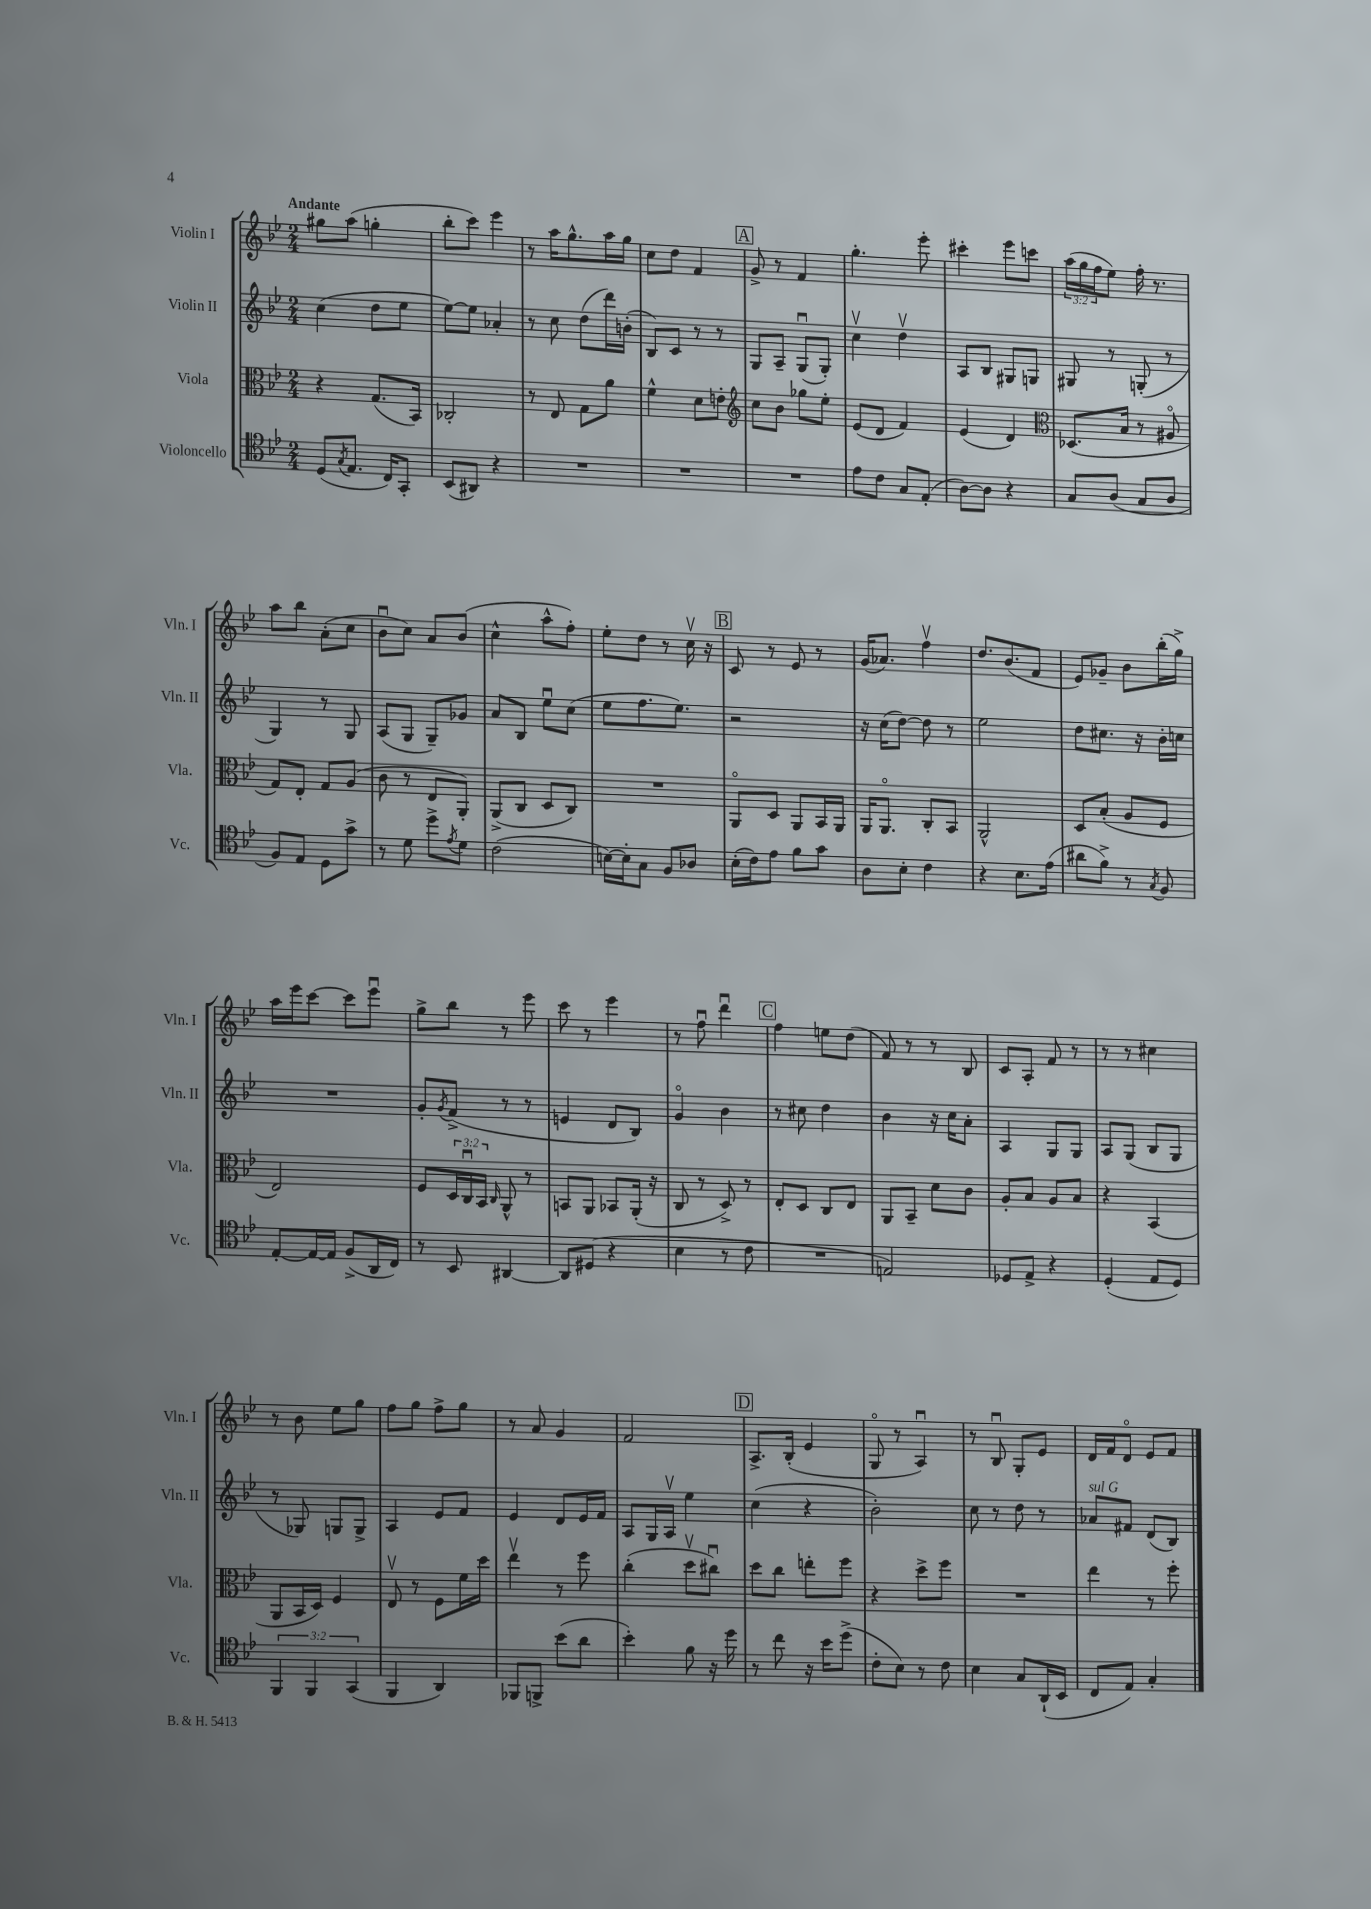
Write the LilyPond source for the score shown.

<<
\new StaffGroup <<
\new Staff = "s0" \with { instrumentName = "Violin I" shortInstrumentName = "Vln. I" } {
    \clef treble \key bes \major \numericTimeSignature \time 2/4 \override Staff.TupletNumber.text = #tuplet-number::calc-fraction-text \tempo "Andante"
    gis''8 a''8( g''4-. |
    bes''8-. c'''8) ees'''4 |
    r8 a''16 g''8.-^ a''16 g''16 |
    c''8 d''8 f'4 |
    \mark \markup { \box "A" } g'8-> r8 f'4 |
    g''4.-. ees'''8-. |
    cis'''4-. ees'''8 c'''8 |
    \tuplet 3/2 { a''16( g''16 f''16 } ees''8) f''16-. r8. |
    a''8 bes''8 a'8-.( c''8 |
    bes'8\downbow c''8) a'8 bes'8( |
    c''4-^ a''8-^ f''8-.) |
    ees''8-. d''8 r8 c''16\upbow r16 |
    \mark \markup { \box "B" } c'8 r8 ees'8 r8 |
    g'16( aes'8.) f''4\upbow |
    d''8. bes'8.( f'8 |
    ees'8) ges'8-- bes'8 bes''16-.( g''16->) |
    a''16 ees'''16 c'''8~ c'''8 ees'''8\downbow |
    g''8-> bes''8 r8 ees'''8 |
    c'''8 r8 ees'''4 |
    r8 f''8\downbow d'''4\downbow |
    \mark \markup { \box "C" } f''4 e''8 d''8( |
    f'8) r8 r8 bes8 |
    c'8 a8-. f'8 r8 |
    r8 r8 cis''4 |
    r8 bes'8 ees''8 g''8 |
    f''8 g''8 f''8-> g''8 |
    r8 a'8 g'4 |
    f'2 |
    \mark \markup { \box "D" } a8.-> bes16-.( ees'4 |
    g8\flageolet r8 a4\downbow) |
    r8 bes8\downbow g8-. ees'8 |
    d'16 f'16 d'8\flageolet ees'8 f'8 \bar "|." |
}
\new Staff = "s1" \with { instrumentName = "Violin II" shortInstrumentName = "Vln. II" } {
    \clef treble \key bes \major \numericTimeSignature \time 2/4
    c''4( d''8 ees''8 |
    ees''8~) ees''8 aes'4-. |
    r8 c''8 d''8( d'''16) b'16-.( |
    bes8) c'8 r8 r8 |
    \mark \markup { \box "A" } g8 a8-- g8\downbow( g8-.) |
    c''4\upbow d''4\upbow |
    a8 bes8 gis8 g8 |
    gis8 r8 g8-.( r8 |
    g4) r8 g8 |
    a8( g8 g8--) ges'8 |
    a'8 bes8 ees''8\downbow c''8( |
    ees''8 f''8. ees''8.) |
    \mark \markup { \box "B" } r2 |
    r16 c''16( d''8~) d''8 r8 |
    ees''2 |
    d''8 cis''8. r16 bes'16-. c''16 |
    R2 |
    g'8-. \acciaccatura { g'8 } f'8->( r8 r8 |
    e'4 d'8 bes8) |
    g'4\flageolet bes'4 |
    \mark \markup { \box "C" } r8 cis''8 d''4 |
    bes'4 r16 c''16 a'8-. |
    a4 g8 g8 |
    a8 g8( bes8 g8 |
    r8 ges8) g8 g8-> |
    a4 ees'8 f'8 |
    ees'4 d'8 ees'16 f'16 |
    a8 g16 a16\upbow ees''4 |
    \mark \markup { \box "D" } c''4( r4 |
    bes'2-.) |
    c''8 r8 d''8 r8 |
    aes'8^\markup { \italic "sul G" } fis'8 d'8( bes8) \bar "|." |
}
\new Staff = "s2" \with { instrumentName = "Viola" shortInstrumentName = "Vla." } {
    \clef alto \key bes \major \numericTimeSignature \time 2/4 \override Staff.TupletNumber.text = #tuplet-number::calc-fraction-text
    r4 g8.( bes,16) |
    ces2-. |
    r8 ees8 g8 a'8 |
    f'4-^ d'8 e'8-. |
    \mark \markup { \box "A" } \clef treble c''8 bes'8 ges''8 ees''8-. |
    ees'8( d'8 f'4) |
    ees'4( d'4) |
    \clef alto des8.( bes16 r8 ais8\flageolet |
    g8) ees8-. g8 a8( |
    c'8 r8 ees8 a,8-.) |
    a,8->( c8 d8 c8) |
    R2 |
    \mark \markup { \box "B" } a,8\flageolet d8 a,8 bes,16 a,16 |
    a,16 a,8.\flageolet c8-. bes,8 |
    a,2-^ |
    d8 bes8-.( a8 f8 |
    ees2) |
    f8 \tuplet 3/2 { d16 c16\downbow bes,16 } \grace { c16 } a,8-^ r8 |
    b,8 a,8 bes,8 a,16-.( r16 |
    c8 r8 d8->) r8 |
    \mark \markup { \box "C" } ees8-. d8 c8 ees8 |
    a,8 bes,8-- d'8 c'8 |
    a8-. bes8 a8 bes8 |
    r4 bes,4( |
    a,8 bes,16 d16) f4 |
    ees8\upbow r8 f8 f'16 d''16 |
    ees''4\upbow r8 f''8 |
    c''4-.( d''8\upbow cis''8\downbow) |
    \mark \markup { \box "D" } d''8 c''8 e''8-. f''8 |
    r4 d''8-> f''8 |
    R2 |
    ees''4 r8 f''8-. \bar "|." |
}
\new Staff = "s3" \with { instrumentName = "Violoncello" shortInstrumentName = "Vc." } {
    \clef tenor \key bes \major \numericTimeSignature \time 2/4 \override Staff.TupletNumber.text = #tuplet-number::calc-fraction-text
    d8( \acciaccatura { g8 } ees8. c16) g,8-. |
    bes,8( ais,8) r4 |
    R2 |
    R2 |
    \mark \markup { \box "A" } R2 |
    ees'8 c'8 g8 ees8-.( |
    a8~) a8 r4 |
    g8 a8( g8 a8 |
    f8) ees8 d8 g'8-> |
    r8 d'8 d''8-> \acciaccatura { ees'8 } d'8 |
    c'2( |
    b16~) b16-. g8 f8 aes8 |
    \mark \markup { \box "B" } bes16-.( c'16) ees'8 f'8 g'8 |
    a8 bes8-. c'4 |
    r4 bes8. ees'16( |
    ais'8 f'8->) r8 \acciaccatura { g8 } f8 |
    ees8~-. ees16~ ees16 f8->( a,16 c16) |
    r8 bes,8 ais,4~ |
    ais,8 dis8( r4 |
    bes4 r8 c'8 |
    \mark \markup { \box "C" } R2 |
    e2) |
    des8 ees8-> r4 |
    d4-.( ees8 d8) |
    \tuplet 3/2 { f,4 f,4 g,4( } |
    f,4 a,4) |
    fes,8 f,8-> bes'8( a'8 |
    bes'4-.) f'8 r16 d''16 |
    \mark \markup { \box "D" } r8 c''8 r16 bes'16 d''8->( |
    c'8-. bes8) r8 c'8 |
    bes4 g8 a,16-!( bes,16 |
    c8 ees8) g4-. \bar "|." |
}
>>
>>
\layout { \context { \Score \remove "Bar_number_engraver" } }
